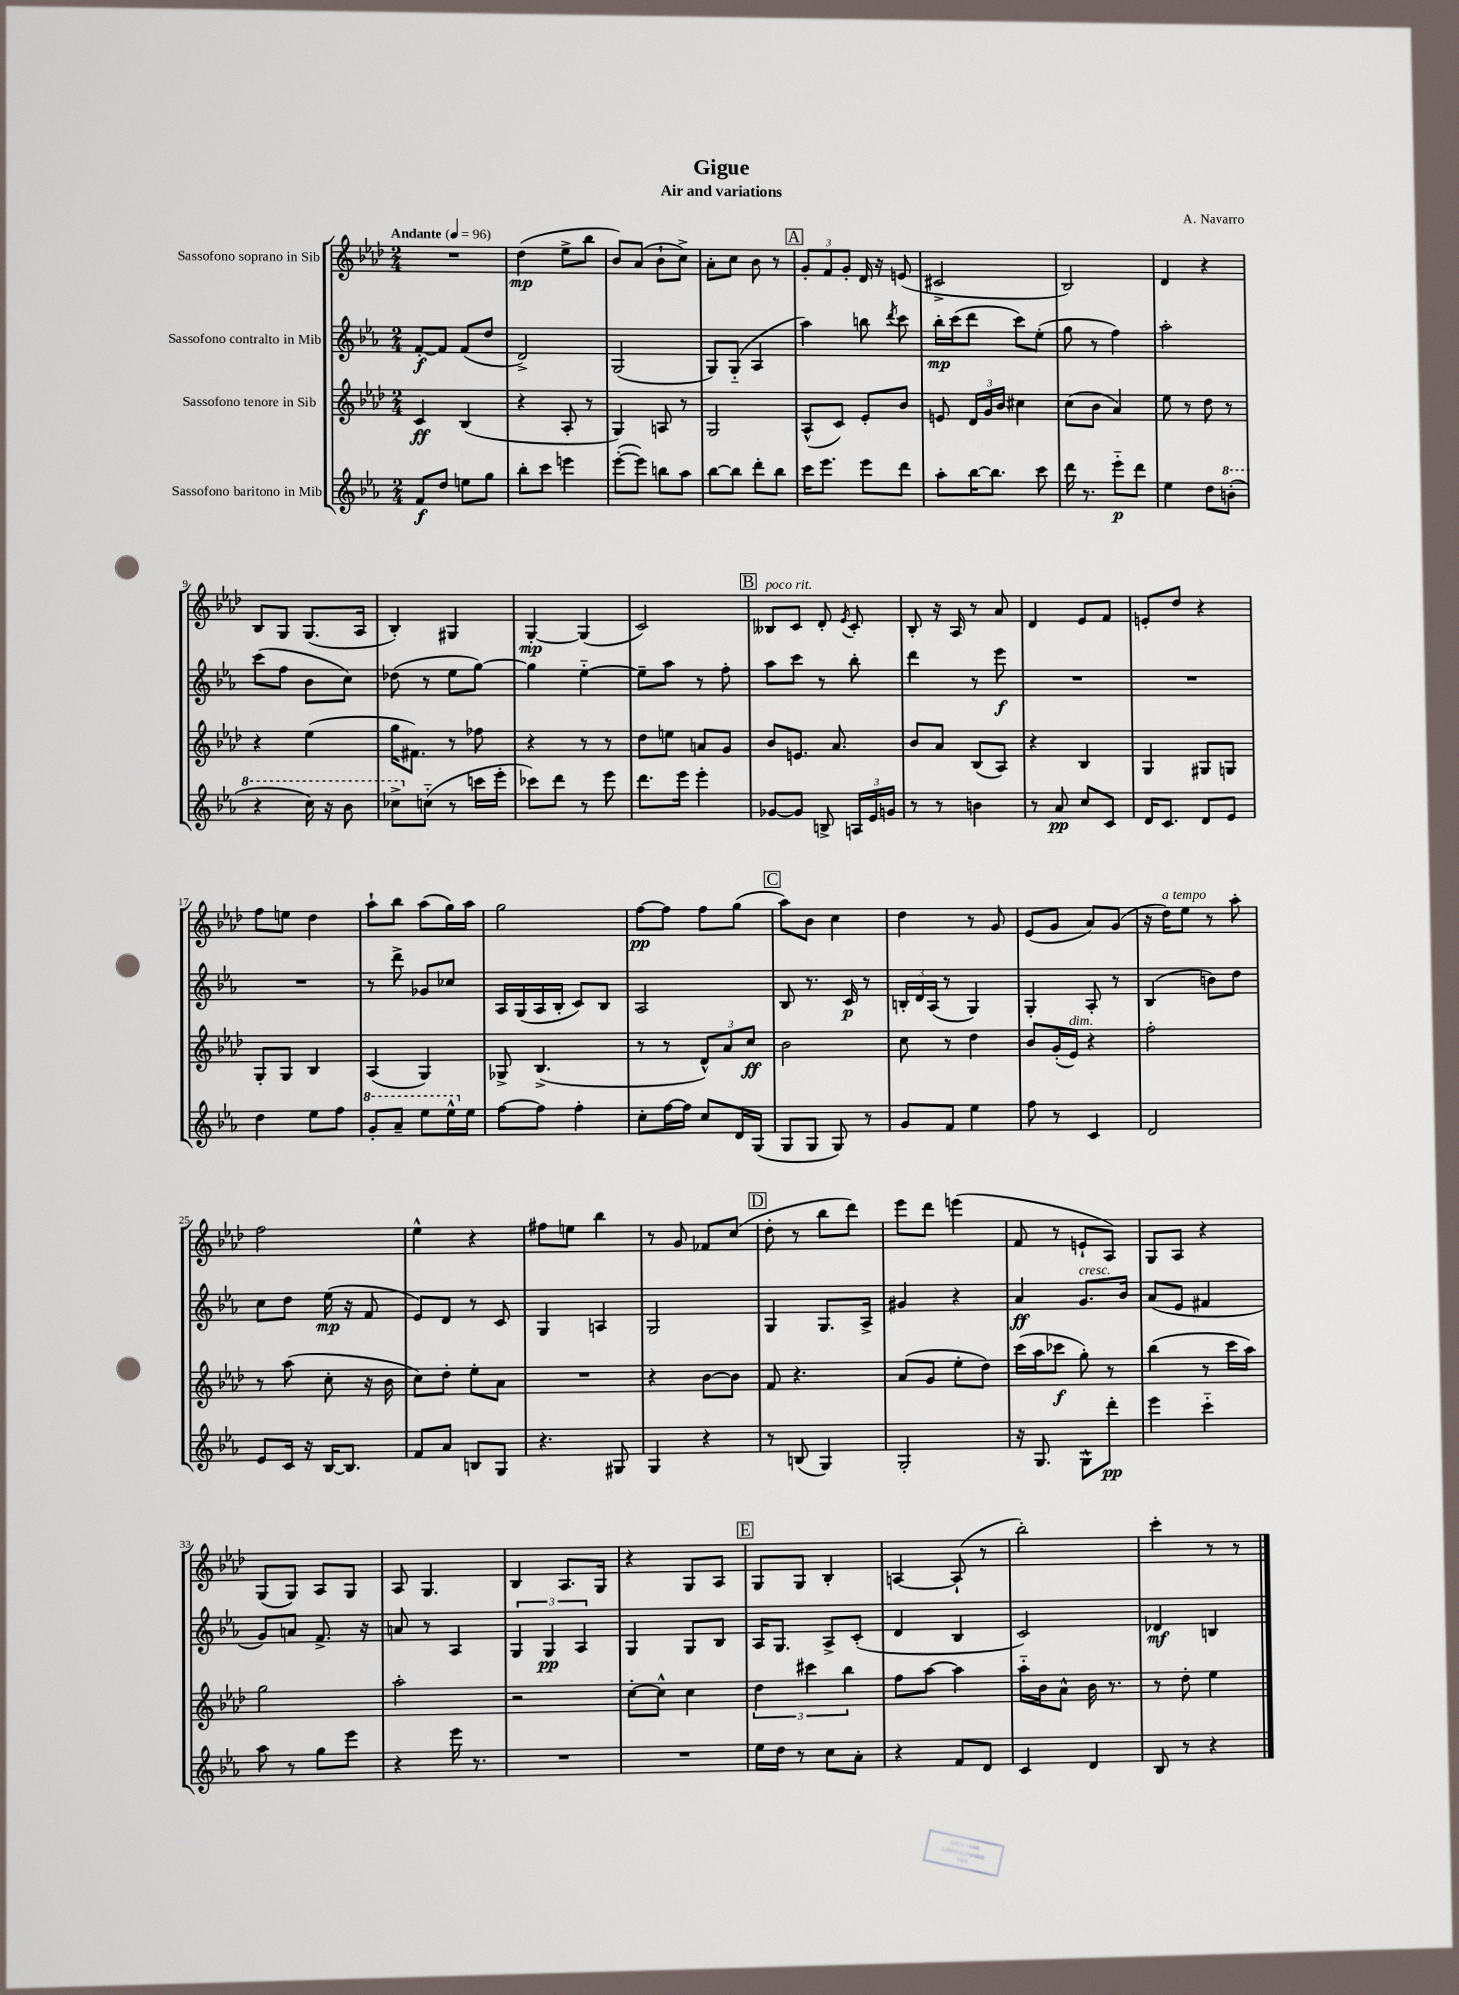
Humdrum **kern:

**kern	**kern	**kern	**kern
*staff4	*staff3	*staff2	*staff1
*clefG2	*clefG2	*clefG2	*clefG2
*k[b-e-a-]	*k[b-e-a-d-]	*k[b-e-a-]	*k[b-e-a-d-]
*M2/4	*M2/4	*M2/4	*M2/4
*MM96	*MM96	*MM96	*MM96
8f/L	4c/	[8f'/L	2r
8dd/J	.	8f/]J	.
8ee\L	(4B-/	(8f/L	.
8gg\J	.	8dd/J	.
=	=	=	=
8bb-'\L	4r	2d^/)	(4dd-\
8ccc\J	.	.	.
4eee\	8A-'/	.	8ee-^\L
.	8r	.	8bb-\J
=	=	=	=
([8eee-'\L	4G/)	(2G/	8b-/L)
8eee-\]J)	.	.	(8a-/J
8bb\L	8A/	.	8b-`\L
8aa-\J	8r	.	8cc^\J)
=	=	=	=
[8bb-\L	2G/	8G/L)	8a-'\L
8bb-\]J	.	(8G'~/J	8cc\J
8ddd'\L	.	4A-/	8b-\
8bb-\J	.	.	8r
=	=	=	=
16ccc\LK	(8A-^^/L	4aa-\)	12g'/L
8.eee-\J	.	.	.
.	.	.	12f/
.	8c/J)	.	.
.	.	.	12g'/J
8eee-\L	8e-'/L	8bb\	16d-/
.	.	.	16r
.	.	8qddd/	.
8ddd\J	8b-/J	8ccc\	(8e/
=	=	=	=
8aa-'\L	8e/	16bb-'\LL	2c#^/
.	.	(16ccc\J	.
[16bb-\K	24d-/LL	8ddd\J	.
.	24g/	.	.
8.bb-\]J	.	.	.
.	24b-/JJ	.	.
.	4cc#\	8ccc\L)	.
8ccc\	.	(8ee-'\J	.
=	=	=	=
16ddd\	(8cc\L	8gg\	2B-/)
8.r	.	.	.
.	8b-\J	8r	.
8eee-'~\L	4a-/)	4ff\)	.
8ddd\J	.	.	.
=	=	=	=
4ee-\	8ee-\	2aa-'\	4d-/
.	8r	.	.
8dd\L	8dd-\	.	4r
(8bb'\J	8r	.	.
=	=	=	=
4r	4r	(8ccc\L	8B-/L
.	.	8ff\J	8G/J
16ccc\)	(4ee-\	8b-\L	(8.G/L
16r	.	.	.
8bb-\	.	8cc\J)	.
.	.	.	16A-/Jk
=	=	=	=
8ccc-^\L	16gg\LK	(8dd-\	4B-'/)
.	8.f#\J)	.	.
(8cc'~\J	.	8r	.
8r	8r	8ee-\L	4G#/
16ccc\LL	8ff-\	[8gg\J)	.
16eee-'\JJ	.	.	.
=	=	=	=
8ccc-\L)	4r	4gg\]	[4G'/
8ddd\J	.	.	.
8r	8r	[4ee-'~\	(4G/]
8eee-\	8r	.	.
=	=	=	=
8.ddd\L	8dd-\L	8ee-~\]L	2c/)
.	8ee\J	8aa-\J	.
16eee-\Jk	.	.	.
4eee-'\	8a/L	8r	.
.	8g/J	8ff'\	.
=	=	=	=
[8g-/L	8b-/L	8aa-\L	8B--/L
8g-/]J	8.e/J	8ccc\J	8c/J
8B^/	.	8r	8d-'/
.	8.a-/	.	.
.	.	.	8qe-/
24A/LL	.	8bb-'\	8c'/
24e-/	.	.	.
24g/JJ	.	.	.
=	=	=	=
8r	8b-/L	4ddd\	8B-'/
8r	8a-/J	.	16r
.	.	.	16A-/
4b\	(8B-/L	8r	8r
.	8A-/J)	8eee-\	8a-/
=	=	=	=
8r	4r	2r	4d-/
8a-/	.	.	.
8cc/L	4B-/	.	8e-/L
8c/J	.	.	8f/J
=	=	=	=
16d/LK	4G/	2r	8e'/L
8.c/J	.	.	.
.	.	.	8dd-/J
8d/L	8G#/L	.	4r
8e-/J	8G/J	.	.
=	=	=	=
4dd\	8G'/L	2r	8ff\L
.	8G/J	.	8ee\J
8ee-\L	4B-/	.	4dd-\
8ff\J	.	.	.
=	=	=	=
8gg'/L	(4A-/	8r	8aa-`\L
8aa-~/J	.	8ddd^\	8bb-\J
8eee-\L	4G/)	8g-/L	(8aa-\L
16eee-^^\L	.	8cc-/J	16gg\L)
16ee-\JJ	.	.	16aa-\JJ
=	=	=	=
[8ff\L	8G-^/	16A-/LL	2gg\
.	.	(16G/	.
8ff\]J	(4.B-^/	16A-/	.
.	.	16B-'/JJ	.
4ff'\	.	8c/L)	.
.	.	8B-/J	.
=	=	=	=
8cc'\L	8r	2A-/	[8ff\L
[16ff\L	8r	.	8ff\]J
16ff\]JJ	.	.	.
8cc/L	12d-^^/L)	.	8ff\L
.	12a-/	.	.
16d/L	.	.	(8gg\J
.	12cc/J	.	.
(16G/JJ	.	.	.
=	=	=	=
8G/L	2b-\	8B-/	8aa-\L)
8G/J	.	8.r	8b-\J
8G/)	.	.	4cc\
.	.	16c/	.
8r	.	8r	.
=	=	=	=
8g/L	8cc\	24B'/LL	4dd-\
.	.	24d/	.
.	.	(24A-/JJ	.
8f/J	8r	8r	.
4ee-\	4dd-\	4G/)	8r
.	.	.	8g/
=	=	=	=
8ff\	8b-/L	4G'/	(8e-/L
8r	(16g'/L	.	8g/J
.	16e-/JJ)	.	.
4c/	4r	8A-'/	8a-/L)
.	.	8r	(8g/J
=	=	=	=
2d/	2ff'\	(4B-/	16r
.	.	.	16dd-\LK)
.	.	.	8ee-\J
.	.	8b\L)	8r
.	.	8dd\J	8aa-'\
=	=	=	=
8e-/L	8r	8cc\L	2ff\
16c/Jk	(8aa-\	8dd\J	.
16r	.	.	.
[16B-/LK	8cc'\	(16ee-\	.
8.B-/]J	.	16r	.
.	16r	8f/	.
.	16b-\	.	.
=	=	=	=
8f/L	8cc\L)	8e-/L)	4ee-^^\
8a-/J	8dd-'\J	8d/J	.
8B/L	8ee-'\L	8r	4r
8G/J	8a-\J	8c/	.
=	=	=	=
4.r	2r	4G/	8ff#\L
.	.	.	8ee\J
.	.	4A/	4bb-\
8G#/	.	.	.
=	=	=	=
4G/	4r	2G/	8r
.	.	.	8g/
4r	[8b-\L	.	8f-/L
.	8b-\]J	.	(8cc/J
=	=	=	=
8r	8f/	4G/	8dd-'\
(8B/	4.r	.	8r
4G/)	.	8.G/L	8bb-\L
.	.	.	8ddd-\J)
.	.	16A-^/Jk	.
=	=	=	=
2G'/	(8a-/L	4g#/	8eee-\L
.	8g/J	.	8ddd-\J
.	8ee-'\L	4r	(4eee\
.	8dd-\J)	.	.
=	=	=	=
16r	(16ccc\LL	4a-/	8f/
8.G/	16aa-\J	.	.
.	8ccc-\J	.	8r
8G^^\L	8gg'\)	8.g/L	8e`/L
8ddd'\J	8r	.	8A-/J)
.	.	16b-/Jk	.
=	=	=	=
4eee-\	(4bb-\	(8a-/L	8G/L
.	.	8e-/J	8A-/J
4ccc'~\	8r	4f#/	4r
.	16ccc\LL	.	.
.	16aa-\JJ)	.	.
=	=	=	=
8aa-\	2gg\	8g/L)	(8G/L
8r	.	8a/J	8G/J)
8gg\L	.	8.f^/	8A-/L
8eee-\J	.	.	8G/J
.	.	16r	.
=	=	=	=
4r	2aa-'\	8a/	8A-/
.	.	8r	4.G/
16eee-\	.	4A-/	.
8.r	.	.	.
=	=	=	=
2r	2r	6G/	4B-/
.	.	6G/	.
.	.	.	8.A-/L
.	.	6A-/	.
.	.	.	16G/Jk
=	=	=	=
2r	[8cc'\L	4G/	4r
.	8cc^^\]J	.	.
.	4cc\	8G/L	8G/L
.	.	8B-/J	8A-/J
=	=	=	=
16ee-\LL	6dd-\	16A-/LK	8G/L
16dd\JJ	.	8.G/J	.
8r	.	.	8G/J
.	6ccc#\	.	.
8cc\L	.	8A-^/L	4B-'/
.	6bb-\	.	.
8a-'\J	.	(8c'/J	.
=	=	=	=
4r	8ff\L	4d/	[4A/
.	[8aa-\J	.	.
8f/L	4aa-\]	4B-/	(8A`/]
8d/J	.	.	8r
=	=	=	=
4c/	16aa-'~\LL	2c/)	2bb-'\)
.	16b-\J	.	.
.	8a-^^\J	.	.
4d/	16b-\	.	.
.	8.r	.	.
=	=	=	=
8B-/	8r	4d-/	4ccc'\
8r	8dd-'\	.	.
4r	4ee-\	4B/	8r
.	.	.	8r
==	==	==	==
*-	*-	*-	*-
